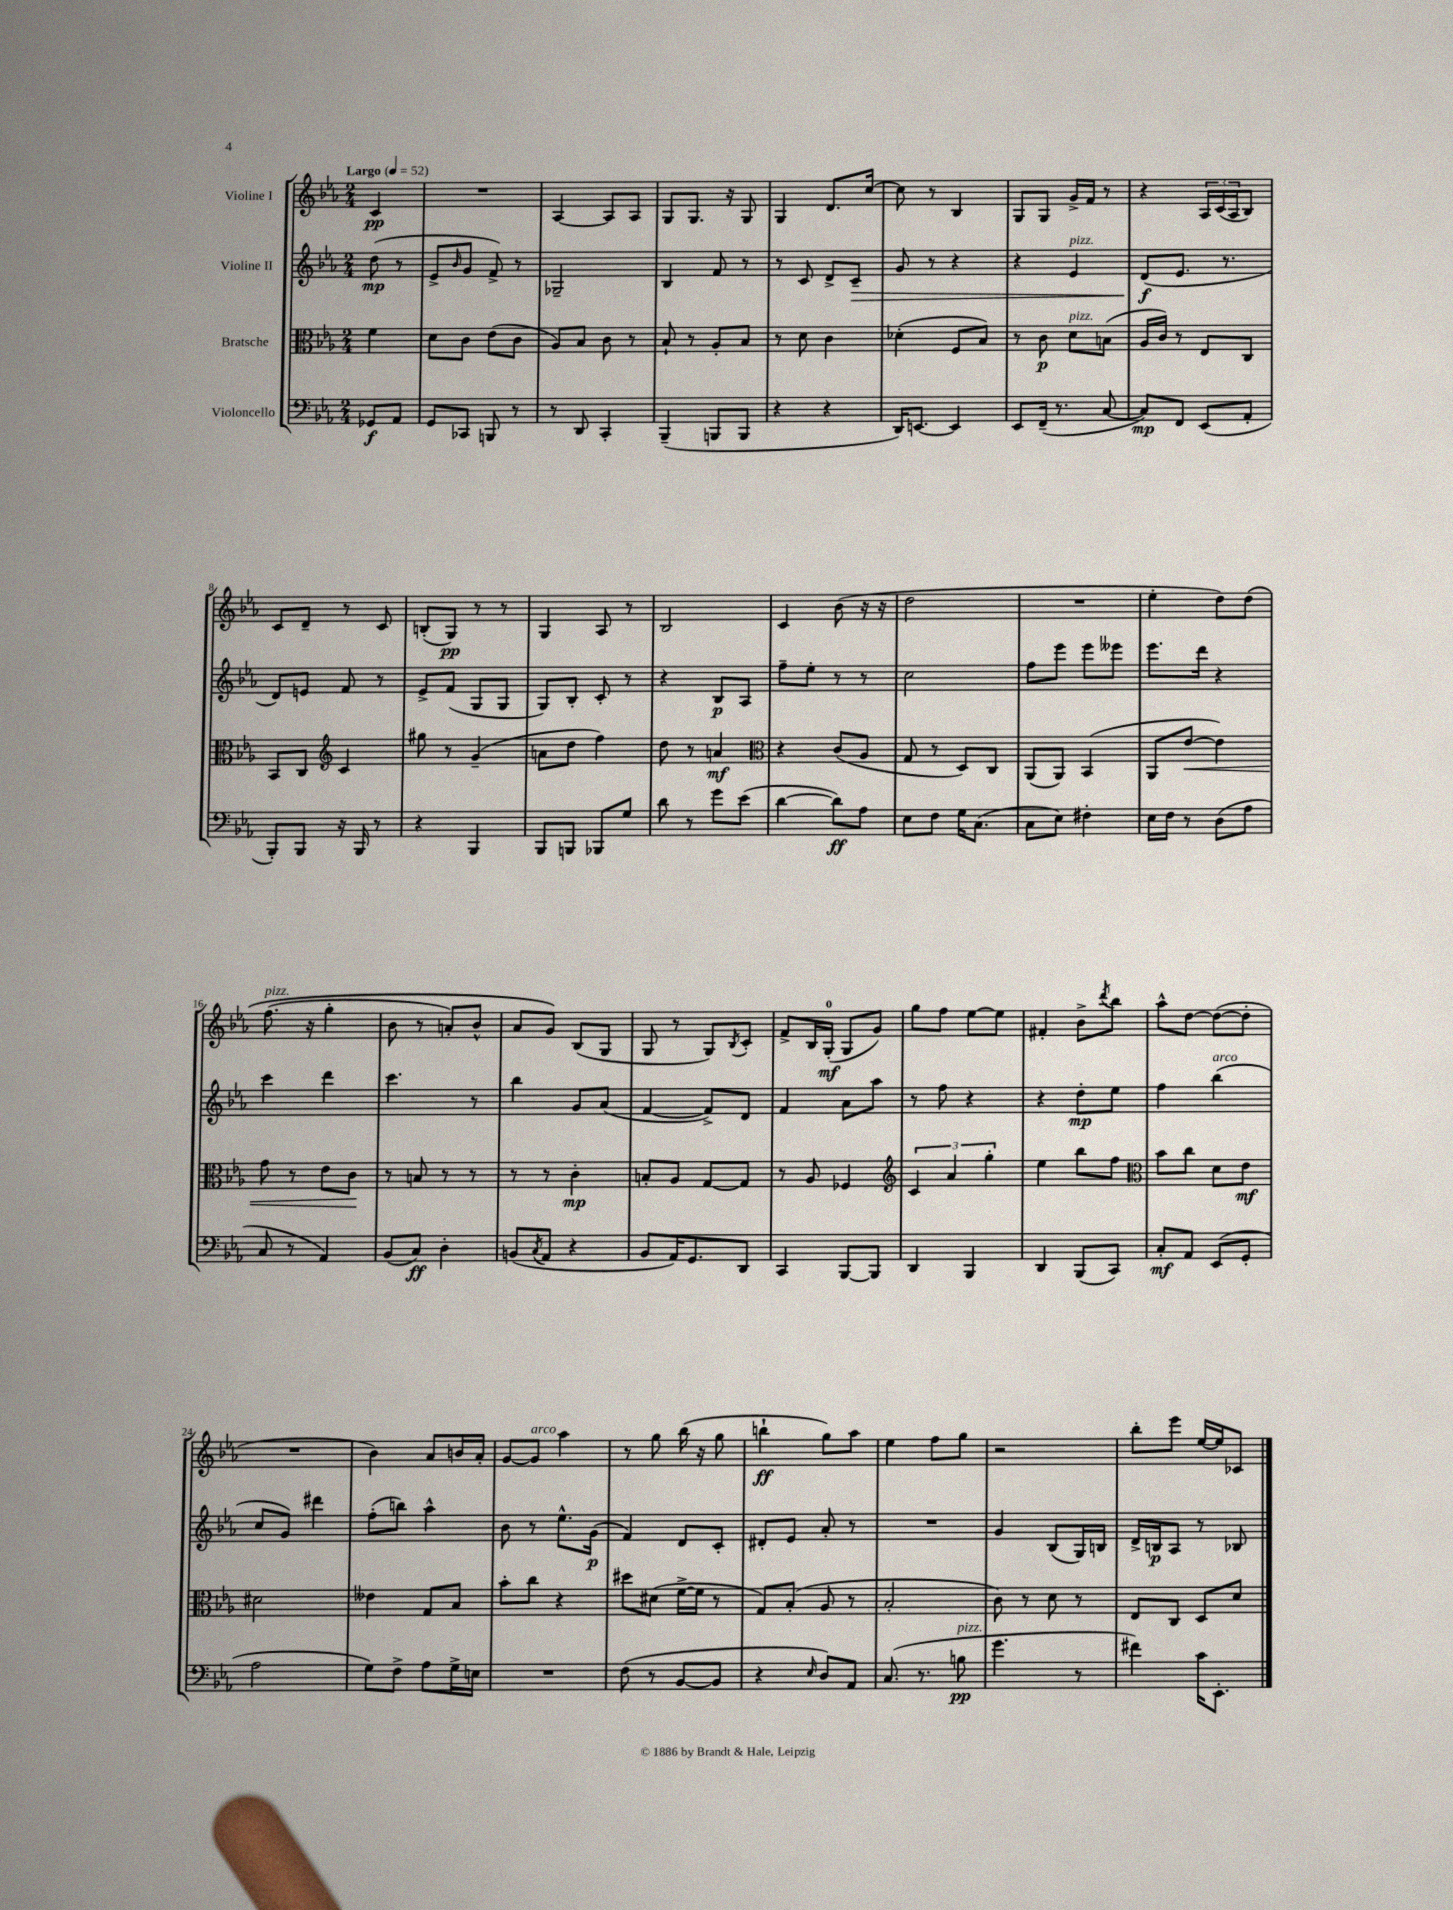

**kern	**kern	**kern	**kern
*staff4	*staff3	*staff2	*staff1
*clefF4	*clefC3	*clefG2	*clefG2
*k[b-e-a-]	*k[b-e-a-]	*k[b-e-a-]	*k[b-e-a-]
*M2/4	*M2/4	*M2/4	*M2/4
*MM52	*MM52	*MM52	*MM52
8GG-/L	4f\	(8dd\	4c/
8AA-/J	.	8r	.
=	=	=	=
8GG/L	8d\L	8e-^/L	2r
.	.	16qqb-/	.
8CC-/J	8c\J	8g/J	.
8BBB/	(8e-\L	8f^/)	.
8r	8c\J	8r	.
=	=	=	=
8r	8A-/L)	2G-~/	[4A-/
8DD/	8B-/J	.	.
4CC'/	8c\	.	8A-/]L
.	8r	.	8A-/J
=	=	=	=
(4BBB-~/	8B-`/	4B-/	8G/L
.	8r	.	8.G/J
8BBB/L	8A-'/L	8f/	.
.	.	.	16r
8BBB/J	8B-/J	8r	8G/
=	=	=	=
4r	8r	8r	4G/
.	8d\	8c/	.
4r	4c\	8d^/L	8.d/L
.	.	8c~/J	.
.	.	.	[16cc/Jk
=	=	=	=
16DD/LK)	(4d-'\	8g/	8cc\]
[8.EE/J	.	.	.
.	.	8r	8r
4EE/]	8F/L	4r	4B-/
.	8B-/J)	.	.
=	=	=	=
8EE-/L	8r	4r	8G/L
(16FF~/Jk	8c\	.	8G/J
8.r	.	.	.
.	8d\L	4e-/	16g^/LL
.	.	.	16f/JJ
[8C/	(8B\J	.	8r
=	=	=	=
8C/]L)	16A-/LL	(8d/L	4r
.	16c/JJ)	.	.
8FF/J	8r	8.e-/J	.
(8EE-/L	8E-/L	.	24A-/LL
.	.	.	(24c/
.	.	8.r	.
.	.	.	24A-/J
8AA-'/J	8C/J	.	8B-/J)
=	=	=	=
8BBB-'/L)	8BB-/L	8d/L)	8c/L
8BBB-/J	8C/J	8e/J	8d~/J
*	*clefG2	*	*
16r	4c/	8f/	8r
16BBB-/	.	.	.
8r	.	8r	8c/
=	=	=	=
4r	8gg#\	8e-^/L	(8B'/L
.	8r	(8f/J	8G/J)
4BBB-/	(4g~/	8G/L	8r
.	.	8G/J	8r
=	=	=	=
8BBB-/L	8a\L	8G/L)	4G/
8BBB/J	8dd\J	8B-'/J	.
8BBB-/L	4ff\)	8c'/	8A-/
8G/J	.	8r	8r
=	=	=	=
8d\	8dd\	4r	2B-/
8r	8r	.	.
8g\L	4a/	8B-/L	.
(8e-\J	.	8A-/J	.
=	=	=	=
*	*clefC3	*	*
[4d\	4r	8ff~\L	4c/
.	.	8ee-'\J	.
8d\]L)	(8c/L	8r	(8b-\
8A-\J	8A-/J	8r	16r
.	.	.	16r
=	=	=	=
8E-\L	8G/	2cc\	2dd\
8F\J	8r	.	.
16G\LK	8D/L)	.	.
(8.C\J	.	.	.
.	8C/J	.	.
=	=	=	=
8C\L	(8AA-/L	8ff\L	2r
8E-\J)	8AA-/J)	8eee-\J	.
4F#'\	(4BB-/	8eee-\L	.
.	.	8eee--\J	.
=	=	=	=
16E-\LL	8AA-/L	8.eee-\L	4ee-'\
16F\JJ	.	.	.
8r	[8e-/J	.	.
.	.	16ddd\Jk	.
(8D\L	4e-\])	4r	8dd\L)
8A-\J	.	.	&(8dd\J
=	=	=	=
8C/	8g\	4ccc\	(8.ff\
8r	8r	.	.
.	.	.	16r
4AA-/)	8e-\L	4ddd\	4gg'\
.	8c\J	.	.
=	=	=	=
(8BB-/L	8r	4.ccc\	8b-\
8C/J)	8B/	.	8r
4D'\	8r	.	8a'/L)
.	8r	8r	8b-^^/J
=	=	=	=
(8BB/L	8r	4bb-\	8a-/L
8qC/	.	.	.
8AA-/J	8r	.	8g/J&)
4r	4c'\	8g/L	(8B-/L
.	.	(8a-/J	8G/J
=	=	=	=
8BB-/L	8B'/L	[4f/	8G/
16AA-/K)	8A-/J	.	8r
8.GG/	.	.	.
.	[8G/L	8f^/]L)	8G/L)
.	.	.	8qB-/
8DD/J	8G/]J	8d/J	8c'/J
=	=	=	=
4CC/	8r	4f/	8f^/L
.	8A-/	.	16B-/L
.	.	.	(16G'/JJ
[8BBB-/L	4F-/	8a-\L	8G/L
8BBB-/]J	.	8aa-\J	8g/J)
=	=	=	=
*	*clefG2	*	*
4DD/	6c/	8r	8gg\L
.	.	8ff\	8ff\J
.	6a-/	.	.
4BBB-/	.	4r	[8ee-\L
.	6gg'\	.	.
.	.	.	8ee-\]J
=	=	=	=
4DD/	4ee-\	4r	4f#'/
(8BBB-/L	8bb-\L	8dd'\L	8b-^\L
.	.	.	8qddd/
8CC/J)	8ff\J	8ee-\J	8bb-\J
=	=	=	=
*	*clefC3	*	*
8C'/L	8b-\L	4ff\	8aa-^^\L
8AA-/J	8cc\J	.	[8dd\J
(8EE-/L	8d\L	(4bb-\	(8dd\_L
8GG'/J	8e-\J	.	8dd'\]J
=	=	=	=
2A-\	2d#\	8cc/L	2r
.	.	8g/J)	.
.	.	4ddd#\	.
=	=	=	=
8G\L)	4e--\	(8ff'\L	4b-\)
8F^\J	.	8bb\J)	.
8A-\L	8G/L	4aa-^^\	8a-/L
16G^\L	8B-/J	.	16b/L
16E\JJ	.	.	16a-'/JJ
=	=	=	=
2r	8b-'\L	8b-\	[8g/L
.	8cc\J	8r	8g/]J
.	4r	8.ee-^^\L	4aa-\
.	.	(16g\Jk	.
=	=	=	=
(8F\	8dd#\L	4f/)	8r
8r	(8d#\J	.	8gg\
[8BB-/L	[16f^\LL	8d/L	(16bb-\
.	16f\]JJ	.	16r
8BB-/]J	8r	8c'/J	8gg\
=	=	=	=
4r	8G/L)	8d#'/L	4bb`\
.	(8B-'/J	8e-/J	.
16qqE-/	.	.	.
8D/L)	8A-/	8a-'/	8gg\L)
8AA-/J	8r	8r	8aa-\J
=	=	=	=
(8.C/	2B-'/	2r	4ee-\
8.r	.	.	.
.	.	.	8ff\L
8B\	.	.	8gg\J
=	=	=	=
4.g\	8c\)	4g/	2r
.	8r	.	.
.	8d\	(8B-/L	.
8r	8r	16G/L)	.
.	.	16B/JJ	.
=	=	=	=
4f#\)	8E-/L	16d^/LL	8bb-'\L
.	.	16B/J	.
.	8C/J	8A-/J	8eee-\J
16c\LK	8D/L	8r	[16ee-/LL
8.EE-'\J	.	.	16ee-/]J
.	8d/J	8B-/	8c-/J
==	==	==	==
*-	*-	*-	*-
